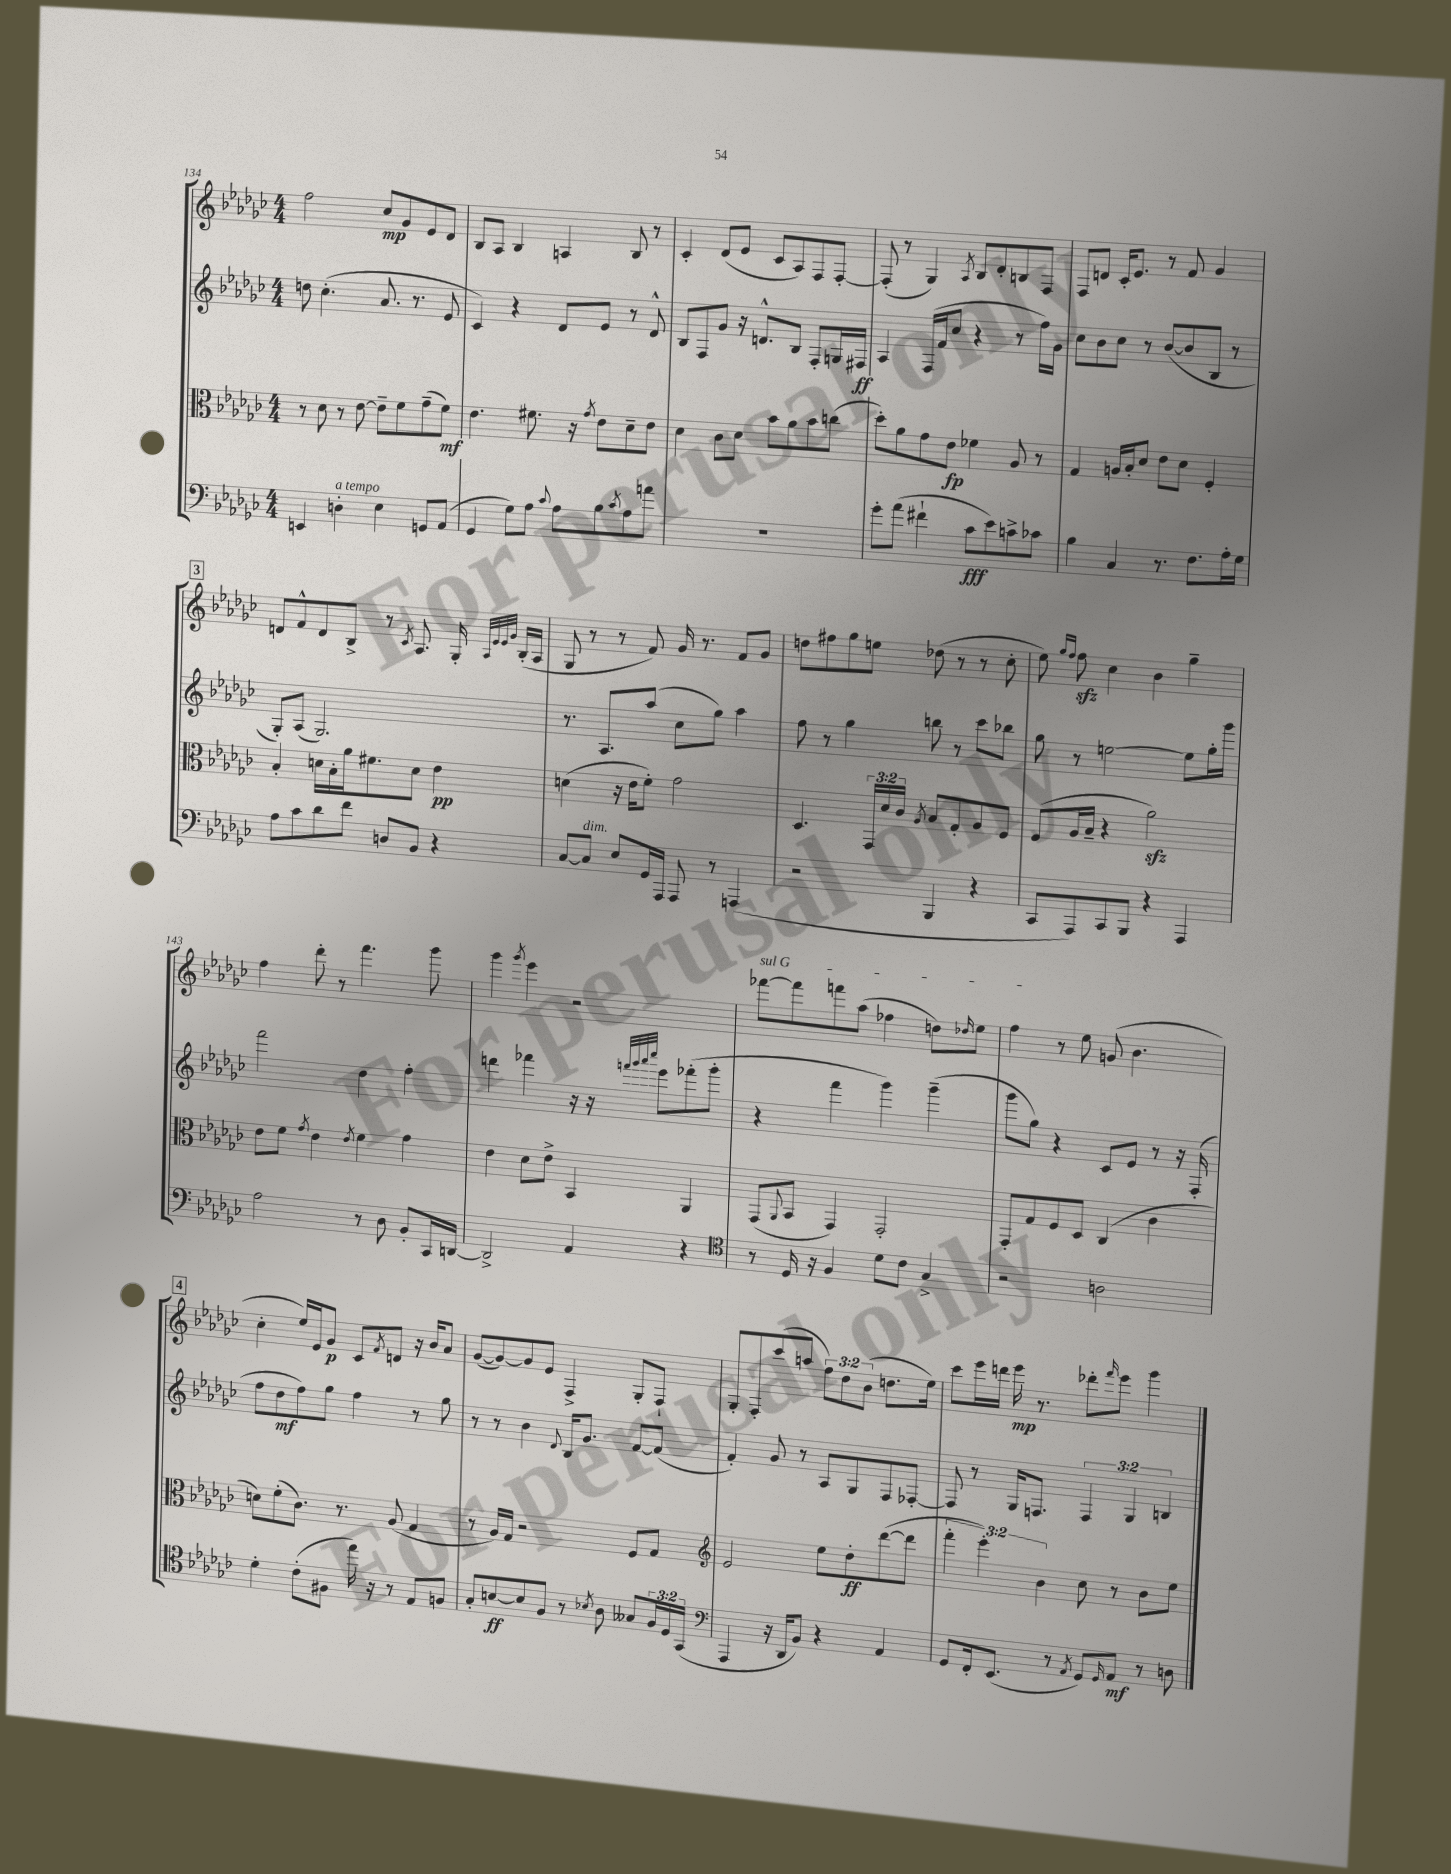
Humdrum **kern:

**kern	**dynam	**kern	**dynam	**kern	**dynam	**kern	**dynam
*part4	*part4	*part3	*part3	*part2	*part2	*part1	*part1
*staff4	*staff4	*staff3	*staff3	*staff2	*staff2	*staff1	*staff1
*clefF4	*	*clefC3	*	*clefG2	*	*clefG2	*
*k[b-e-a-d-g-c-]	*	*k[b-e-a-d-g-c-]	*	*k[b-e-a-d-g-c-]	*	*k[b-e-a-d-g-c-]	*
*M4/4	*	*M4/4	*	*M4/4	*	*M4/4	*
=134	=134	=134	=134	=134	=134	=134	=134
4EEn/	.	8r	.	8ddn\	.	2ff\	.
.	.	8d-\	.	(4.cc-'\	.	.	.
!LO:TX:a:i:t=a tempo	!	!	!	!	!	!	!
4Dn'\	.	8r	.	.	.	.	.
.	.	[8e-\	.	.	.	.	.
4E-\	.	8e-~\L]	.	8.a-/	.	8cc-/L	mp
.	.	8f\	.	.	.	8g-/	.
.	.	.	.	8.r	.	.	.
8GGn/L	.	(8g-~\	.	.	.	8e-/	.
(8AA-/J	.	8f\J)	mf	8e-/	.	8d-/J	.
=135	=135	=135	=135	=135	=135	=135	=135
4GG-/	.	4.e-\	.	4c-/)	.	8B-/L	.
.	.	.	.	.	.	8A-/J	.
8G-\L)	.	.	.	4r	.	4B-/	.
8A-\J	.	8.f#X\	.	.	.	.	.
8qqc-/	.	.	.	.	.	.	.
8A-\L	.	.	.	8d-/L	.	4An/	.
.	.	16r	.	.	.	.	.
.	.	8qg-/	.	.	.	.	.
8B-\	.	8e-\L	.	8e-/J	.	.	.
8qc-/	.	.	.	.	.	.	.
8A-\	.	8d-~\	.	8r	.	8B-/	.
8an\J	.	8e-\J	.	8d-^^/	.	8r	.
=136	=136	=136	=136	=136	=136	=136	=136
1r	.	4d-\	.	8B-/L	.	4c-'/	.
.	.	.	.	8F/	.	.	.
.	.	8c-\L	.	8g-/J	.	(8d-/L	.
.	.	8d-\J	.	16r	.	8e-/J	.
.	.	.	.	8.dn^^/L	.	.	.
.	.	8b-\L	.	.	.	8c-/L	.
.	.	8a-\	.	8B-/J	.	8A-/)	.
.	.	8b-\	.	8F'/L	.	8F/	.
.	.	(8ccn\J	.	16Gn/L	.	[8F'/J	.
.	.	.	.	16F#X/JJ	ff	.	.
=137	=137	=137	=137	=137	=137	=137	=137
8g-'\L	.	8dd-'\L)	.	4A-/	.	(8F'/]	.
(8a-\J	.	8a-\	.	.	.	8r	.
4f#X`\	.	8g-\	.	(16F/LL	.	4G-/)	.
.	.	.	.	16f/J	.	.	.
.	.	8e-\J	fp	8cc-/J	.	.	.
.	.	.	.	.	.	8qA-/	.
8c-\L	fff	4f-X\	.	4r	.	8B-/L	.
8e-\)	.	.	.	.	.	8d-'/	.
8cn^\	.	8A-/	.	8r	.	8Bn/	.
8c-X\J	.	8r	.	16ff\LL)	.	8F/J	.
.	.	.	.	16g-\JJ	.	.	.
=138	=138	=138	=138	=138	=138	=138	=138
4B-\	.	4G-/	.	8cc-\L	.	8F/L	.
.	.	.	.	8b-\	.	8dn/J	.
4C-/	.	16An/LL	.	8cc-\J	.	16c-'/KL	.
.	.	16B-'/J	.	.	.	8.e-/J	.
.	.	8d-/J	.	8r	.	.	.
8.r	.	8e-\L	.	([8b-/L	.	8r	.
.	.	8d-\J	.	8b-/]	.	8f/	.
8.F\L	.	.	.	.	.	.	.
.	.	4F'/	.	8B-/J	.	4g-/	.
16A-'\L	.	.	.	8r	.	.	.
16G-\JJ	.	.	.	.	.	.	.
!!LO:LB:g=z
!!LO:REH:place=s1:t=3
=139	=139	=139	=139	=139	=139	=139	=139
8A-\L	.	4B-'/	.	8G-'/L)	.	8dn/L	.
8c-\	.	.	.	(8A-/J	.	8f^^/	.
8d-\	.	16dn\LL	.	2.G-/)	.	8d/	.
.	.	16B-'\	.	.	.	.	.
8f\J	.	16a-\J	.	.	.	8B-^/J	.
.	.	8.f#X\	.	.	.	.	.
8Dn/L	.	.	.	.	.	8r	.
.	.	.	.	.	.	8qc-/	.
8BB-/J	.	8d\J	.	.	.	8.A-/	.
4r	.	4e-\	pp	.	.	.	.
.	.	.	.	.	.	16G-'/	.
.	.	.	.	.	.	32qqA-/LLL	.
.	.	.	.	.	.	32qqe-/	.
.	.	.	.	.	.	32qqe-/	.
.	.	.	.	.	.	32qqg-/JJJ	.
.	.	.	.	.	.	(16B-'/LL	.
.	.	.	.	.	.	16A-/JJ	.
=140	=140	=140	=140	=140	=140	=140	=140
[8C-/L	.	(4dn\	.	8.r	.	8G-/	.
!LO:TX:a:i:t=dim.	!	!	!	!	!	!	!
8C-/J]	.	.	.	.	.	8r	.
.	.	.	.	8.A-/L	.	.	.
8E-/L	.	16r	.	.	.	8r	.
.	.	16e-\KL	.	.	.	.	.
16GG-/L	.	8f'\J)	.	(8aa-/J	.	8f/)	.
16AAA-/JJ	.	.	.	.	.	.	.
8AAA-/	.	2g-\	.	8cc-\L	.	16g-/	.
.	.	.	.	.	.	8.r	.
8r	.	.	.	8gg-\J)	.	.	.
(4AAAn/	.	.	.	4aa-\	.	8f/L	.
.	.	.	.	.	.	8g-/J	.
=141	=141	=141	=141	=141	=141	=141	=141
2r	.	4.D-/	.	8ff\	.	8ddn\L	.
.	.	.	.	8r	.	8ff#X\	.
.	.	.	.	4gg-\	.	8gg-\	.
.	.	24GG-/LL	.	.	.	8een\J	.
.	.	24d-/	.	.	.	.	.
.	.	24c-/JJ	.	.	.	.	.
.	.	8qA-/	.	.	.	.	.
4BBB-/	.	8B-/L	.	8bbn\	.	(8dd-X\	.
.	.	8G-'/	.	8r	.	8r	.
4r	.	8A-/	.	8ccc-\L	.	8r	.
.	.	8F/J	.	8bb-X\J	.	8cc-'\	.
=142	=142	=142	=142	=142	=142	=142	=142
8CC-/L	.	(8F/L	.	8gg-\	.	8ee-\)	.
.	.	.	.	.	.	16qqgg-/LL	.
.	.	.	.	.	.	16qqff/JJ	.
8AAA-/)	.	16A-/L	.	8r	.	8ffzz\	.
.	.	16B-~/JJ	.	.	.	.	.
8CC-/	.	4r	.	[2een\	.	4cc-\	.
8BBB-/J	.	.	.	.	.	.	.
4r	.	2a-zz\)	.	.	.	4b-\	.
4AAA-/	.	.	.	8ee\L]	.	4gg-~\	.
.	.	.	.	16gg-'\L	.	.	.
.	.	.	.	16ggg-\JJ	.	.	.
!!LO:LB:g=z
=143	=143	=143	=143	=143	=143	=143	=143
2A-\	.	8e-\L	.	2fff\	.	4ff\	.
.	.	8f\J	.	.	.	.	.
.	.	8qg-/	.	.	.	.	.
.	.	4e-\	.	.	.	8ddd-'\	.
.	.	.	.	.	.	8r	.
.	.	8qe-/	.	.	.	.	.
8r	.	4f\	.	4dd-\	.	4.fff\	.
8D-\	.	.	.	.	.	.	.
8BB-'/L	.	4g-\	.	4ff'\	.	.	.
16CC-/L	.	.	.	.	.	8ggg-\	.
[16DDn/JJ	.	.	.	.	.	.	.
=144	=144	=144	=144	=144	=144	=144	=144
2DD^/]	.	4e-\	.	4dddn\	.	4ggg-\	.
.	.	.	.	.	.	8qggg-/	.
.	.	8d-\L	.	4fff-X\	.	4eee-\	.
.	.	8e-^\J	.	.	.	.	.
4AA-/	.	4BB-/	.	16r	.	2r	.
.	.	.	.	16r	.	.	.
.	.	.	.	32qqfffn/LLL	.	.	.
.	.	.	.	32qqggg-/	.	.	.
.	.	.	.	32qqaaa-/	.	.	.
.	.	.	.	32qqcccc-/JJJ	.	.	.
.	.	.	.	8eee-\L	.	.	.
4r	.	4AA-/	.	(8fff-X'\	.	.	.
.	.	.	.	8ggg-'\J	.	.	.
=145	=145	=145	=145	=145	=145	=145	=145
*clefC4	*	*	*	*	*	*	*
!	!	!	!	!	!	!LO:TX:a:i:t=sul G	!
8r	.	(8GG-/L	.	4r	.	[8fff-X\L	.
.	.	8qqAA-/	.	.	.	.	.
16D-/	.	8BB-/J	.	.	.	8fff-\]	.
16r	.	.	.	.	.	.	.
4F/	.	4GG-/)	.	4fff\	.	8fffn\	.
.	.	.	.	.	.	(8aa-\J	.
8d-\L	.	2GG-'/	.	4ggg-\)	.	4ff-X\	.
8c-\J	.	.	.	.	.	.	.
4G-^/	.	.	.	(4ggg-~\	.	8ddn\L)	.
.	.	.	.	.	.	16qqdd-X/	.
.	.	.	.	.	.	8ee-\J	.
=146	=146	=146	=146	=146	=146	=146	=146
2r	.	8GG-'/L	.	8ggg-\L	.	4ff\	.
.	.	8G-/	.	8gg-\J)	.	.	.
.	.	8F/	.	4r	.	8r	.
.	.	8D-/J	.	.	.	8ee-\	.
2An\	.	(4C-/	.	8c-/L	.	(8gn/	.
.	.	.	.	8e-/J	.	4.b-\	.
.	.	4c-\	.	8r	.	.	.
.	.	.	.	16r	.	.	.
.	.	.	.	(16F'/	.	.	.
!!LO:LB:g=z
!!LO:REH:place=s1:t=4
=147	=147	=147	=147	=147	=147	=147	=147
4d-'\	.	8dn\L)	.	8ff\L	.	4cc-'\	.
.	.	(8f'\	.	8dd-\	mf	.	.
(8c-'\L	.	8.c-\J)	.	8ff\)	.	16ee-/LL)	.
.	.	.	.	.	.	16e-/J	.
8F#X\J	.	.	.	8gg-\J	.	8g-/J	p
.	.	8.r	.	.	.	.	.
16ee-\)	.	.	.	4ff\	.	8c-/L	.
16r	.	.	.	.	.	.	.
.	.	.	.	.	.	8qf/	.
8r	.	(8A-/	.	.	.	8dn/J	.
8E-/L	.	4G-/	.	8r	.	16r	.
.	.	.	.	.	.	16b-/KL	.
8Fn/J	.	.	.	8gg-\	.	8a-/J	.
=148	=148	=148	=148	=148	=148	=148	=148
8G-'/L	.	8r	.	8r	.	([8g-/L	.
[8Bn/	ff	16A-/LL)	.	8r	.	8g-/_)	.
.	.	16G-/JJ	.	.	.	.	.
8B/]	.	2r	.	4b-\	.	8g-/]	.
8F/J	.	.	.	.	.	8e-/J	.
.	.	.	.	8qqd-/	.	.	.
8r	.	.	.	16B-/KL	.	4F^/	.
.	.	.	.	8.g-/J	.	.	.
8qB-X/	.	.	.	.	.	.	.
8A-\	.	.	.	.	.	.	.
8G--X/L	.	8F/L	.	[8f/L	.	8G-'/L	.
24F/L	.	8G-/J	.	(8f/J]	.	8F`/J	.
24D-/	.	.	.	.	.	.	.
(24GG-/JJ	.	.	.	.	.	.	.
=149	=149	=149	=149	=149	=149	=149	=149
*clefF4	*	*clefG2	*	*	*	*	*
4AAA-/	.	2e-/	.	4f'/)	.	8G-'/L	.
.	.	.	.	.	.	8F'/	.
16r	.	.	.	8g-/	.	(8ccc-/	.
16DD-/KL	.	.	.	.	.	.	.
8BB-/J)	.	.	.	8r	.	8aan/J	.
4r	.	8ee-\L	.	8A-/L	.	12ff\L)	.
.	.	.	.	.	.	12dd-\	.
.	.	8dd-'\	ff	8G-/	.	.	.
.	.	.	.	.	.	(12b-\J	.
4AA-/	.	([8ddd-\	.	8F/	.	8.ddn\L	.
.	.	8ddd-\J]	.	[8F-X'/J	.	.	.
.	.	.	.	.	.	16ee-\Jk)	.
=150	=150	=150	=150	=150	=150	=150	=150
8GG-/L	.	6fff'\	.	8F-/]	.	8ccc-\L	.
16FF'/k	.	.	.	8r	.	16eee-\L	.
.	.	6eee-'\)	.	.	.	.	.
(8.EE-/J	.	.	.	.	.	16dddn\JJ	.
.	.	.	.	16G-/KL	.	16eee-\	mp
.	.	.	.	8.Fn/J	.	8.r	.
.	.	6b-\	.	.	.	.	.
8r	.	.	.	.	.	.	.
8qAA-/	.	.	.	.	.	.	.
8GG-/L)	.	8cc-\	.	6F/	.	8ddd-X'\L	.
16qqGG-/	.	.	.	.	.	16qqfff/	.
8AA-/J	mf	8r	.	.	.	8eee-\J	.
.	.	.	.	6G-/	.	.	.
8r	.	8b-\L	.	.	.	4ggg-\	.
.	.	.	.	6Bn/	.	.	.
8Dn\	.	8ee-\J	.	.	.	.	.
==	==	==	==	==	==	==	==
*-	*-	*-	*-	*-	*-	*-	*-
